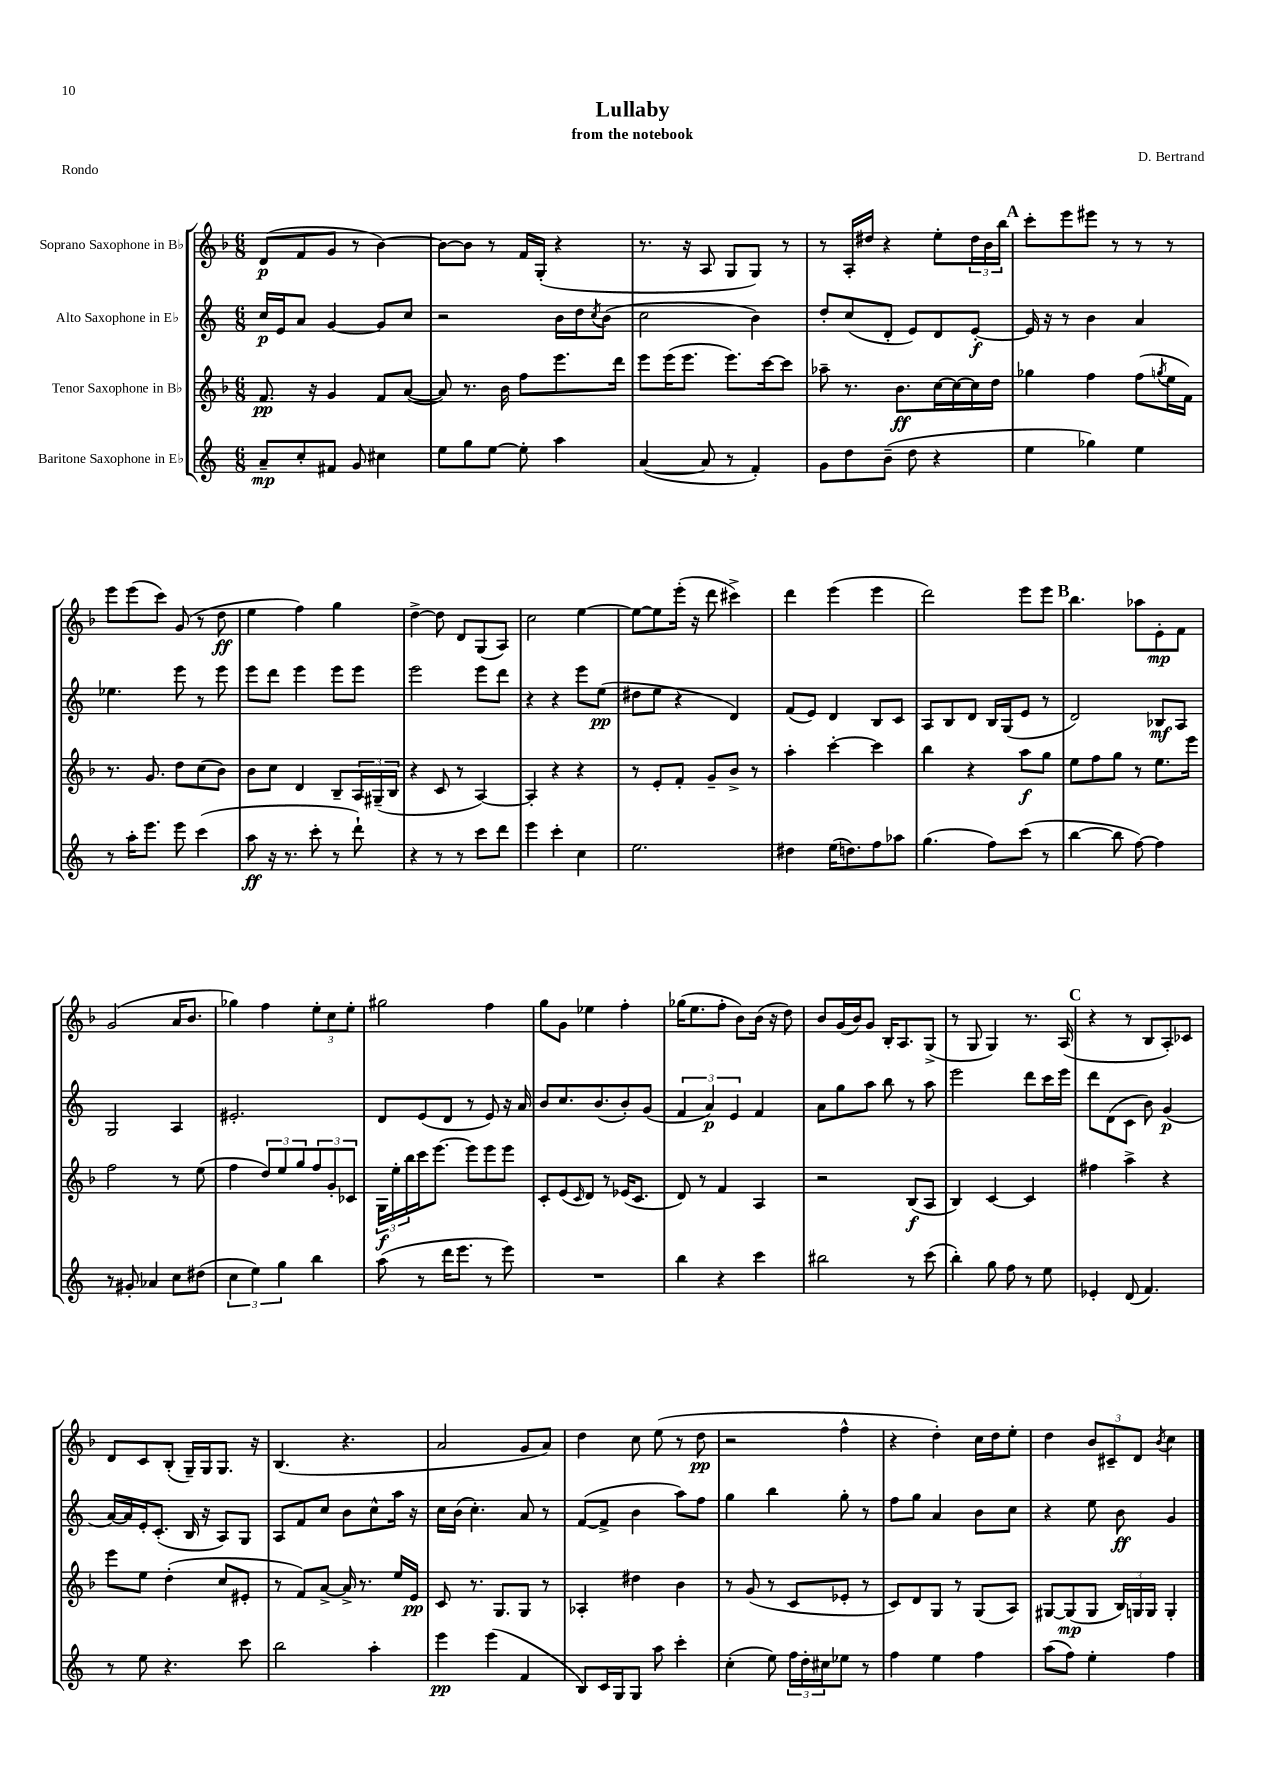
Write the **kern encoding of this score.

**kern	**kern	**kern	**kern
*staff4	*staff3	*staff2	*staff1
*clefG2	*clefG2	*clefG2	*clefG2
*k[]	*k[b-]	*k[]	*k[b-]
*M6/8	*M6/8	*M6/8	*M6/8
8a~	8.f	16cc	(8d
.	.	16e	.
8cc'	.	8a	8f
.	16r	.	.
8f#	4g	[4g	8g
8g	.	.	8r
4cc#	8f	8g]	[4b-)
.	([8a	8cc	.
=	=	=	=
8ee	8a])	2r	8b-_
8gg	8.r	.	8b-]
[8ee	.	.	8r
.	16b-	.	.
8ee']	8ff	.	16f
.	.	.	(16G'
4aa	8.eee	16b	4r
.	.	16dd	.
.	.	8qcc	.
.	.	(8b	.
.	16ddd	.	.
=	=	=	=
([4a	8eee	2cc	8.r
.	(16eee	.	.
.	8.eee	.	16r
8a]	.	.	8A
8r	8.eee)	.	8G
4f')	.	4b)	8G)
.	[16ccc	.	.
.	8ccc]	.	8r
=	=	=	=
8g	8aa-~	8dd'	8r
8dd	8.r	(8cc	16A'
.	.	.	16dd#
(8b~	.	8d'	4r
.	8.b-	.	.
8dd	.	8e)	.
4r	[16cc	8d	8ee'
.	16cc_	.	.
.	16cc]	[8e'	24dd#
.	.	.	24b-
.	16dd	.	.
.	.	.	24bb-
=	=	=	=
4ee	4gg-	16e]	8ccc'
.	.	16r	.
.	.	8r	8eee
4gg-)	4ff	4b	8eee#
.	.	.	8r
4ee	(8ff	4a	8r
.	8qgg	.	.
.	16ee	.	8r
.	16f)	.	.
=	=	=	=
8r	8.r	4.ee-	8eee
16aa'	.	.	(8eee
8.eee	8.g	.	.
.	.	.	8ccc)
8eee	8dd	8eee	(8g
(4ccc	(8cc	8r	8r
.	8b-)	8eee	8dd
=	=	=	=
8aa	8b-	8eee	4ee
16r	8cc	8ddd	.
8.r	.	.	.
.	4d	4eee	4ff)
8ccc'	.	.	.
8r	8B-~	8eee	4gg
8ddd`)	24A	8eee	.
.	(24G#~	.	.
.	24B-	.	.
=	=	=	=
4r	4r	2eee	[4dd^
8r	8c	.	8dd]
8r	8r	.	8d
8ccc	[4A)	8eee	(8G
8ddd	.	8ddd	8A)
=	=	=	=
4eee	4A']	4r	2cc
4ccc'	4r	4r	.
4cc	4r	8eee	[4ee
.	.	(8ee	.
=	=	=	=
2.ee	8r	8dd#	8ee_
.	8e'	8ee	8ee]
.	8f'	4r	(16eee'
.	.	.	16r
.	8g~	.	8ddd
.	8b-^	4d)	4ccc#^)
.	8r	.	.
=	=	=	=
4dd#	4aa'	(8f	4ddd
.	.	8e)	.
(16ee	[4ccc'	4d	(4eee
8.dd)	.	.	.
8ff	4ccc]	8B	4eee
8aa-	.	8c	.
=	=	=	=
(4.gg	4bb-	8A	2ddd)
.	.	8B	.
.	4r	8d	.
8ff)	.	16B	.
.	.	(16G	.
(8ccc	8aa	8e	8eee
8r	8gg	8r	8eee
=	=	=	=
[4bb	8ee	2d)	4.bb-
.	8ff	.	.
8bb]	8gg	.	.
[8ff)	8r	.	8aa-
4ff]	8.ee	8B-	8e'
.	.	8A	8f
.	16eee	.	.
=	=	=	=
8r	2ff	2G	(2g
8g#'	.	.	.
4a-	.	.	.
8cc	8r	4A	16a
.	.	.	8.b-
(8dd#	(8ee	.	.
=	=	=	=
6cc	4ff	2.e#'	4gg-)
6ee)	.	.	.
.	12dd)	.	4ff
6gg	12ee	.	.
.	12gg	.	.
4bb	12ff	.	12ee'
.	12g'	.	12cc
.	12c-	.	12ee'
=	=	=	=
(8aa	24G	8d	2gg#
.	24ee'	.	.
.	24bb-	.	.
8r	16ccc	(8e	.
.	[8.eee	.	.
16ddd	.	8d	.
8.eee	.	.	.
.	8eee]	8r	.
8r	8eee	8e)	4ff
8eee)	8eee	16r	.
.	.	16a	.
=	=	=	=
2.r	8c'	8b	8gg
.	(8e	8.cc	8g
.	16qqc	.	.
.	8d)	.	4ee-
.	.	(8.b	.
.	8r	.	.
.	(16e-	8b')	4ff'
.	8.c	.	.
.	.	(8g	.
=	=	=	=
4bb	8d)	6f	(16gg-
.	.	.	8.ee
.	8r	.	.
.	.	6a)	.
4r	4f	.	8ff'
.	.	6e	.
.	.	.	8b-)
4ccc	4A	4f	(16b-
.	.	.	16r
.	.	.	8dd)
=	=	=	=
2bb#	2r	8a	8b-
.	.	8gg	(16g
.	.	.	16b-)
.	.	8aa	8g
.	.	8bb	16B-'
.	.	.	8.A
8r	(8B-	8r	.
(8ccc	8A	8aa	(8G^
=	=	=	=
4bb')	4B-)	2eee	8r
.	.	.	8G
8gg	[4c	.	4G)
8ff	.	.	.
8r	4c]	8ddd	8.r
8ee	.	16ccc	.
.	.	16eee	(16A
=	=	=	=
4e-'	4ff#	8ddd	4r
.	.	(8d	.
(8d	4aa^	8c	8r
4.f)	.	8b)	8B-
.	4r	(4g	8A')
.	.	.	8c-
=	=	=	=
8r	8eee	[16a)	8d
.	.	16a]	.
8ee	8ee	16e'	8c
.	.	(8.c'	.
4.r	(4dd'	.	(8B-'
.	.	16B	16G~)
.	.	16r	16G
.	8cc	8A)	8.G
8ccc	8e#'	8G	.
.	.	.	16r
=	=	=	=
2bb	8r	8A	(4.B-
.	8f)	8f	.
.	[8a^	8cc	.
.	16a^]	8b	4.r
.	8.r	.	.
4aa'	.	8cc^^	.
.	16ee	16aa	.
.	16e	16r	.
=	=	=	=
4eee	8c	16cc	2a
.	.	(16b	.
.	8.r	4.cc')	.
(4eee	.	.	.
.	8.G	.	.
4f	8G	8a	8g
.	8r	8r	8a)
=	=	=	=
8B)	4A-'	([8f	4dd
16c	.	8f^]	.
16G	.	.	.
8G	4dd#	4b	8cc
8aa	.	.	(8ee
4ccc'	4b-	8aa)	8r
.	.	8ff	8dd
=	=	=	=
(4cc'	8r	4gg	2r
.	(8g	.	.
8ee)	8r	4bb	.
24ff	8c	.	.
24dd'	.	.	.
24cc#	.	.	.
8ee-	8e-'	8gg'	4ff^^
8r	8r	8r	.
=	=	=	=
4ff	8c)	8ff	4r
.	8d	8gg	.
4ee	8G	4a	4dd')
.	8r	.	.
4ff	(8G	8b	16cc
.	.	.	16dd
.	8A)	8cc	8ee'
=	=	=	=
(8aa	[8G#	4r	4dd
8ff)	(8G#]	.	.
4ee'	8G#	8ee	12b-
.	.	.	12c#~
.	24B-)	8b	.
.	24G	.	12d
.	24G	.	.
.	.	.	8qb-
4ff	4G'	4g	4cc
==	==	==	==
*-	*-	*-	*-
